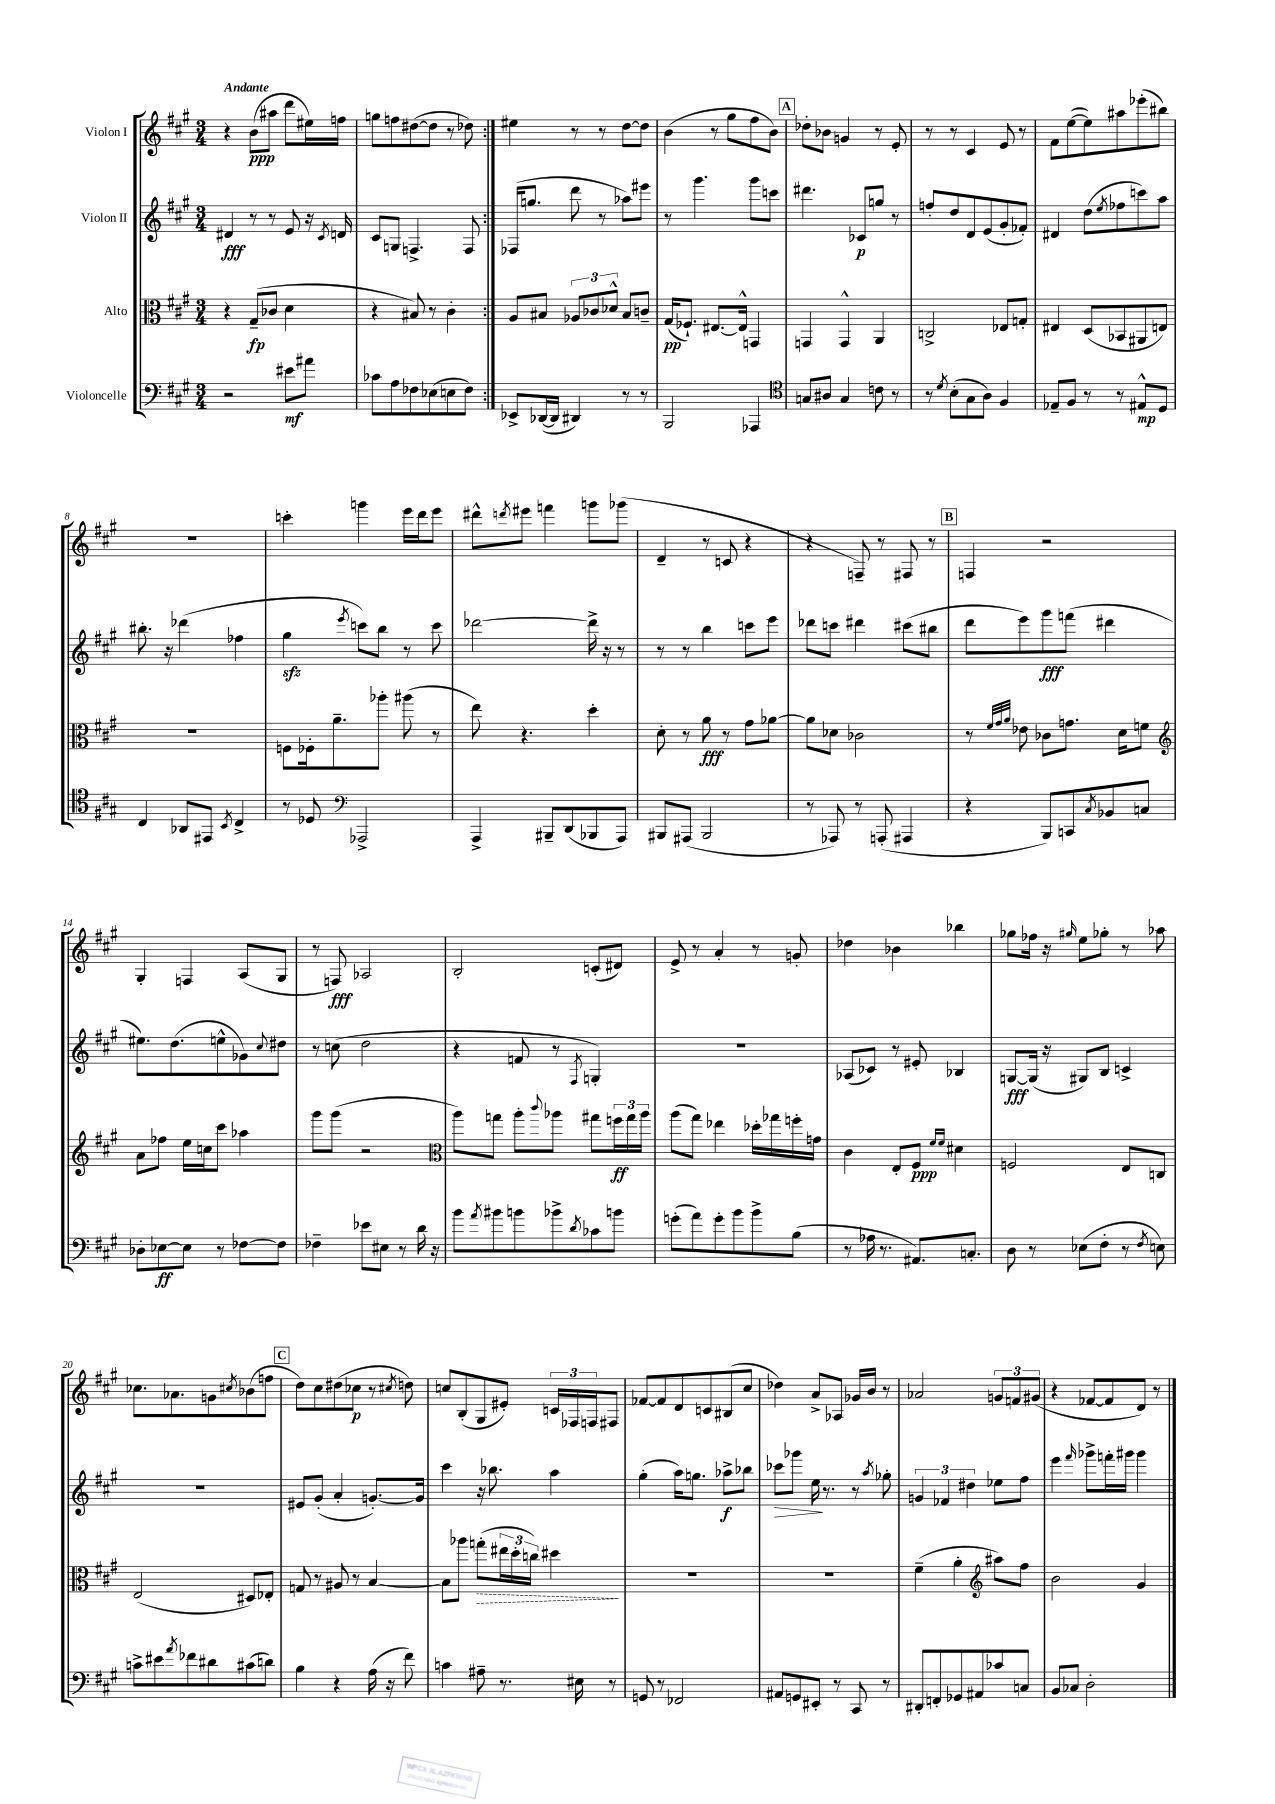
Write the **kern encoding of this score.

**kern	**kern	**kern	**kern
*staff4	*staff3	*staff2	*staff1
*clefF4	*clefC3	*clefG2	*clefG2
*k[f#c#g#]	*k[f#c#g#]	*k[f#c#g#]	*k[f#c#g#]
*M3/4	*M3/4	*M3/4	*M3/4
2r	4r	4d#	4r
.	(8G#~	8r	(8b
.	8c-	8r	8aa#
8e#	4d	8e	8ddd
8a#	.	16r	16ee#)
.	.	8qc#	.
.	.	16d	16ff
=	=	=	=
8c-	4r	8c#	8gg
8A	.	8G	8ff
8F-	8B#)	4.F^	([8dd#
(8E-	8r	.	8dd#]
8E	4c#'	.	8r
8F-)	.	8F	8dd-)
=:|!	=:|!	=:|!	=:|!
8EE-^	8A	(16F-	4ee#
.	.	8.gg	.
([16DD-	8B#	.	.
16DD-]	.	.	.
4DD#)	12A-	8ddd	8r
.	12c-	.	.
.	.	8r	8r
.	12d-^^	.	.
8r	8B#	8aa-)	[8dd
8r	8c~	8eee#	8dd]
=	=	=	=
2BBB	(16G#	8r	(4b
.	8.F-`)	.	.
.	.	4.ggg#	.
.	[8.E#	.	8r
.	.	.	8gg#
.	16E#^^]	.	.
4AAA-	4GG	8ggg#	8ff#
.	.	8ccc	8b)
=	=	=	=
*clefC4	*	*	*
8G	4GG	4.ddd#	8dd-'
8A#	.	.	8b-
4G	4GG^^	.	4g
.	.	8c-	.
8c	4AA	8gg	8r
8r	.	8r	8e'
=	=	=	=
8r	2C^	8ff'	8r
8qd	.	.	.
(8B'	.	8dd	8r
8G#	.	8d	4c#
8A)	.	(8e	.
4F#	8E-	8g#'	8e
.	8G'	8f-')	8r
=	=	=	=
8E-~	4E#	4d#	8f#
8F#	.	.	([8ee
8r	(8D	(8dd	8ee])
.	.	8qee	.
8r	8BB-	8ff-	8aa#
8E#^^	8AA#	8ccc)	(8eee-'
8D	8E)	8aa	8bb#)
=	=	=	=
4C#	2.r	8.bb#'	2.r
.	.	16r	.
8AA-	.	(4ddd-	.
8EE#	.	.	.
8qBB	.	.	.
4C#^	.	4ff-	.
=	=	=	=
8r	8F	4gg#	4ccc'
8D-	16F-'	.	.
.	8.a~	.	.
*clefF4	*	*	*
.	.	8qeee	.
2AAA-^	.	8ccc)	4ggg
.	8aa-'	8bb	.
.	(8aa#	8r	16eee
.	.	.	16ddd
.	8r	8ccc	8eee
=	=	=	=
4AAA^	8ee)	[2ddd-	8ddd#^^
.	.	.	8qddd
.	4.r	.	8eee#
8BBB#~	.	.	4fff
(8DD	.	.	.
8BBB-	4dd'	16ddd-^]	8ggg
.	.	16r	.
8AAA)	.	8r	(8ggg-
=	=	=	=
8BBB#	8d'	8r	4d~
(8AAA#	8r	8r	.
2BBB#	8a	4bb	8r
.	8r	.	8c
.	8g#	8ccc	4r
.	[8a-	8eee	.
=	=	=	=
8r	8a-]	8ddd-	4r
8AAA-)	8d-	8ccc	.
8r	2c-	4ddd#	8F~)
(8AAA'	.	.	8r
4AAA#	.	(8ccc#	8F#
.	.	8bb#	8r
=	=	=	=
4r	8r	8ddd	4F
.	32qqf#	.	.
.	32qqg#	.	.
.	32qqa	.	.
.	8e-	8eee)	.
8BBB)	8c-	8ggg#	2r
8CC	8.g	(8fff	.
8qC#	.	.	.
8BB-	.	4ddd#	.
.	16d	.	.
8C	8f	.	.
=	=	=	=
*	*clefG2	*	*
8D-'	8a	8.ee#)	4G#'
[8E-	8ff-	.	.
.	.	(8.dd	.
8E-]	16ee	.	4F
.	16cc	.	.
8r	8ccc#	8ee^^	.
[8F-	4aa-	8g-)	(8A
.	.	8qqcc#	.
8F-]	.	8dd#	8G#
=	=	=	=
4F-~	8ggg#	8r	8r
.	(8ggg#	(8cc	8F)
8e-	2r	2dd	2A-
8E#	.	.	.
8r	.	.	.
16d	.	.	.
16r	.	.	.
=	=	=	=
*	*clefC3	*	*
8b	8aa)	4r	2B'
8qa	.	.	.
8b#	8gg	.	.
8b	8aa'	8f	.
.	8qqccc#	.	.
8b-^	8aa-	8r	.
8qd	.	8qF#	.
8c-	8gg#	4G')	(8c'
8b	24ff	.	8d#)
.	24gg#	.	.
.	24aa-	.	.
=	=	=	=
(8g'	(8aa	2.r	8e^
8a)	8gg#)	.	8r
8g'	4ee-	.	4a'
8b	.	.	.
8b^	16dd-'	.	8r
.	16gg-	.	.
(8B	16ff'	.	8g'
.	16g	.	.
=	=	=	=
8r	4c#	(8A-	4dd-
16A-	.	8c-)	.
8.r	.	.	.
.	8E'	8r	4b-
8.AA#)	8F#	8e#'	.
.	16qqf#	.	.
.	16qqf#	.	.
.	4d#	4B-	4bb-
8.C'	.	.	.
=	=	=	=
8D	2F	[8G	8gg-
8r	.	(16G]	16ff-
.	.	16r	16r
.	.	.	16qqgg#
(8E-	.	8G#)	8ee
8F#'	.	8B	8gg-'
8r	8E	4c^	8r
8qF#	.	.	.
8E)	8C	.	8aa-
=	=	=	=
8c^	(2E	2.r	8.cc-
8e#	.	.	.
.	.	.	8.a-
8qa	.	.	.
8f-	.	.	.
8d#	.	.	8g
.	.	.	8qcc#
(8c#	8D#)	.	(8b-
8d)	8E-'	.	8ff
=	=	=	=
4B	8G	8e#	8dd)
.	8r	(8g#'	8cc#
4r	8A#	4a'	(8dd#
.	8r	.	8cc-
(16A	[4B	[8.g')	8r
16r	.	.	.
.	.	.	8qcc#
8f#)	.	.	8dd)
.	.	16g]	.
=	=	=	=
4c	8B]	4ccc#	8cc
.	8aa-	.	(8B'
8A#~	(8gg'	16r	8G#
.	.	8.bb-	.
8.r	24ee#	.	8e#')
.	24dd'	.	.
.	24cc)	.	.
.	4dd#	4aa	24c
.	.	.	24F-
16E#	.	.	.
.	.	.	24F
8r	.	.	8F#
=	=	=	=
8GG	2.r	(4gg#'	[8f-
8r	.	.	8f-]
2FF-	.	16aa)	8d
.	.	8.gg	.
.	.	.	8c
.	.	8aa-^	(8B#
.	.	8bb-	8cc#
=	=	=	=
8AA#	2.r	8ccc-	4dd-)
8GG	.	8ggg-	.
8EE#'	.	16ee	8a^
.	.	8.r	.
8r	.	.	8A-
8CC#	.	8r	16g-
.	.	.	16b
.	.	8qaa	.
8r	.	8gg-'	8r
=	=	=	=
8DD#'	(4f#~	6g	2a-
8FF'	.	.	.
.	.	6f-	.
8GG-	4a'	.	.
.	.	6dd#	.
8AA#	.	.	.
*	*clefG2	*	*
8c-	8aa#)	8ee-	12g
.	.	.	12f
8C	8ff#	8ff#	.
.	.	.	(12g#
=	=	=	=
8BB	2b	4eee	4r
8C-	.	.	.
.	.	16qqfff#	.
2D'	.	8ggg-^	[8f-
.	.	16fff'	8f-]
.	.	16ggg#	.
.	4g#	4ggg#	8d)
.	.	.	8r
==	==	==	==
*-	*-	*-	*-
